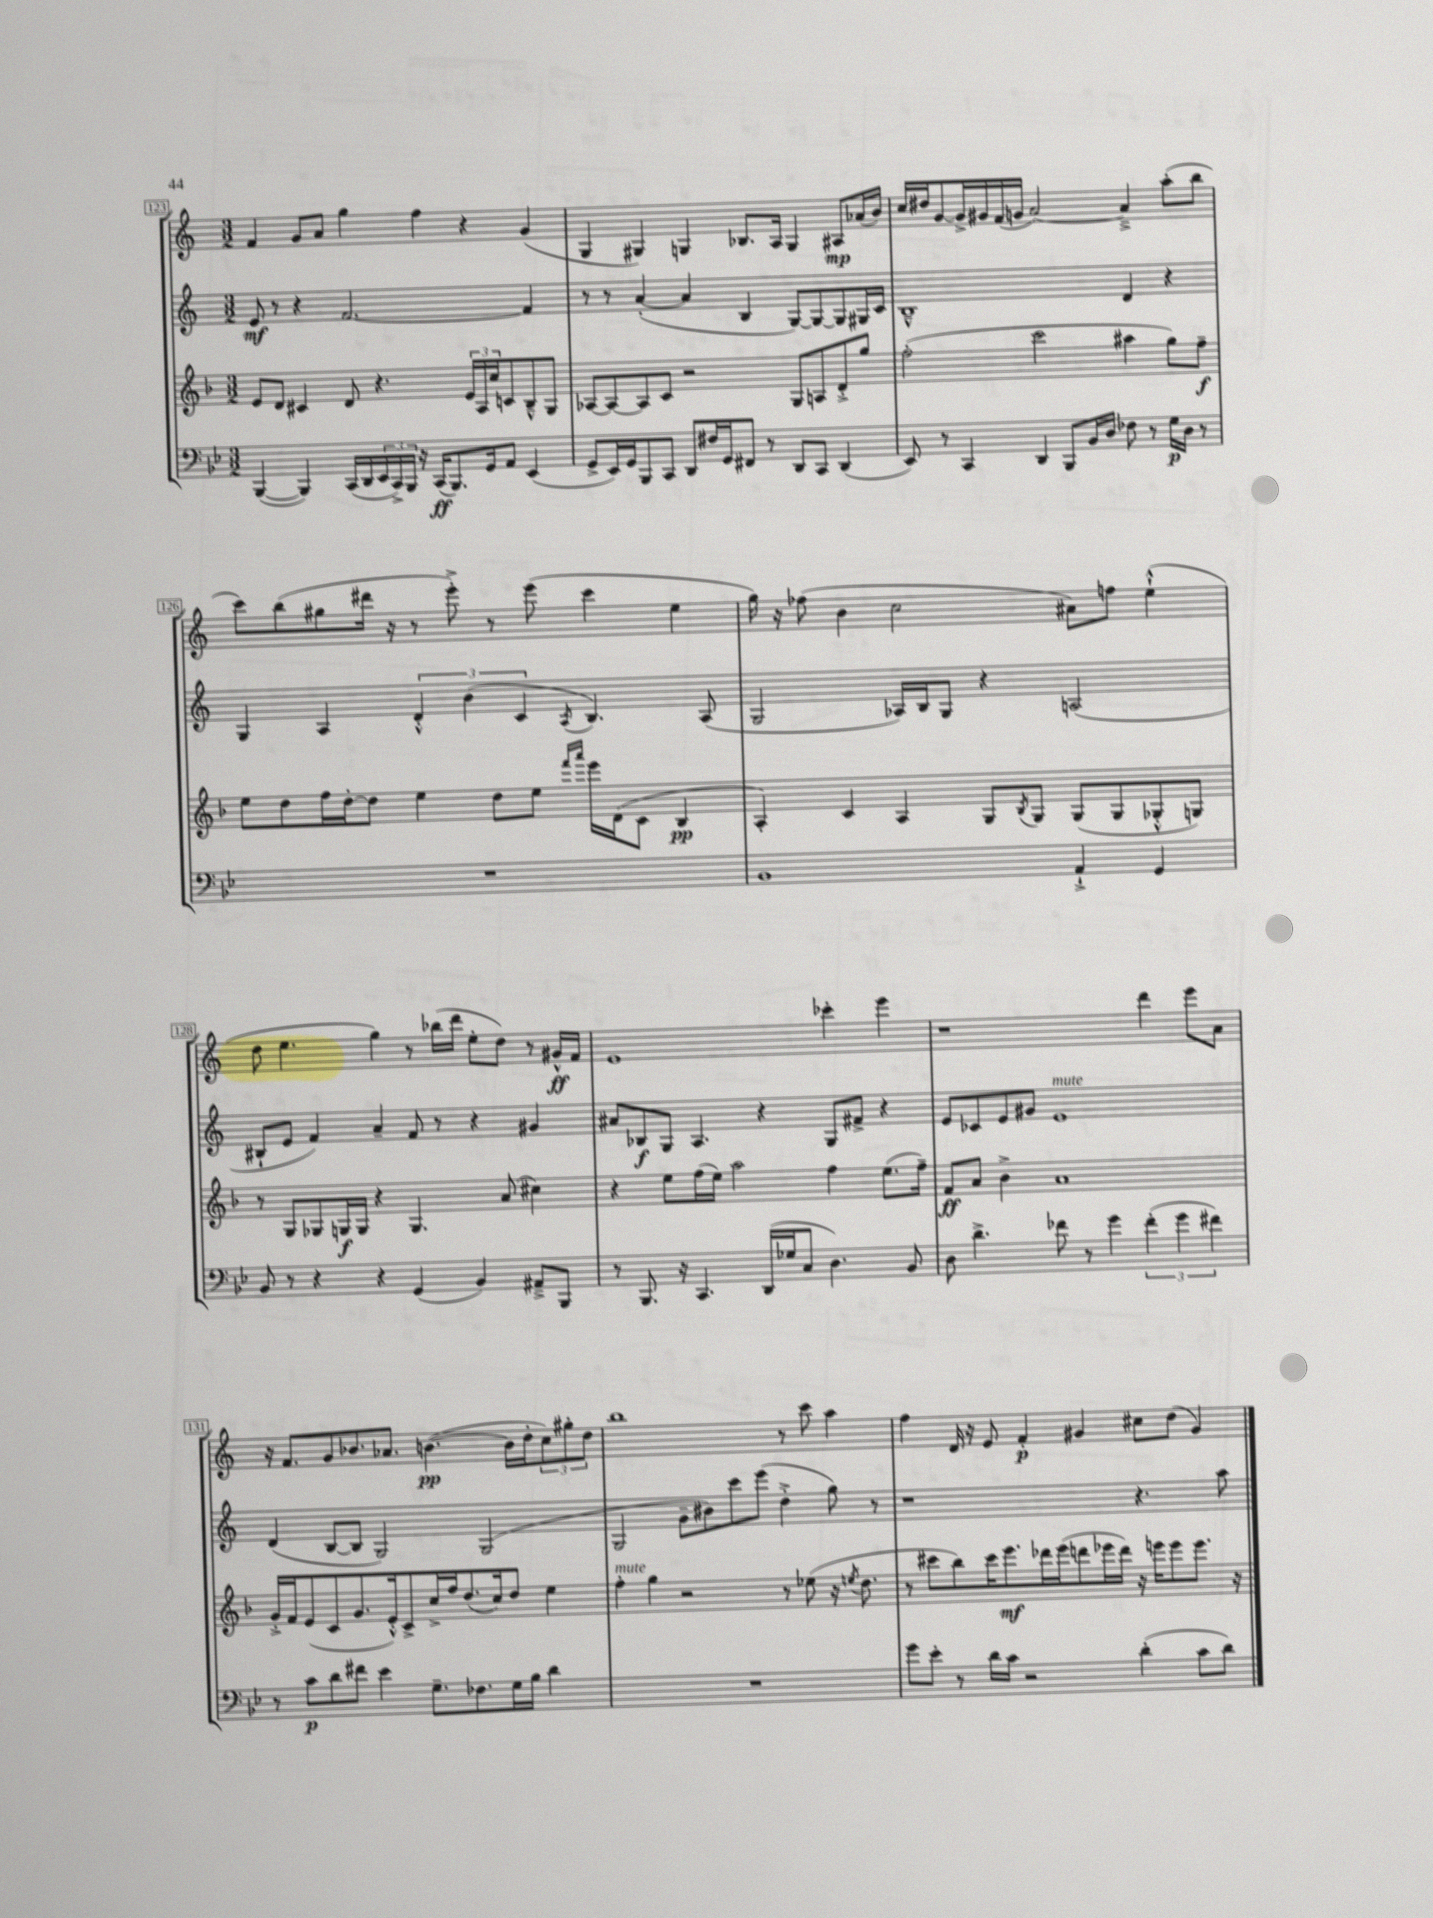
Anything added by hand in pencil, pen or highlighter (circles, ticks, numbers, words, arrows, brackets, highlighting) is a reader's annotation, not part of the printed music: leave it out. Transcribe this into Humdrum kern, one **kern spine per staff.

**kern	**kern	**kern	**kern
*staff4	*staff3	*staff2	*staff1
*clefF4	*clefG2	*clefG2	*clefG2
*k[b-e-]	*k[b-]	*k[]	*k[]
*M3/2	*M3/2	*M3/2	*M3/2
([4BBB-/	8e/L	8e/	4f/
.	8d/J	8r	.
4BBB-/])	4c#/	4r	8g/L
.	.	.	8a/J
(16CC/LL	8d/	[2.f/	4gg\
16DD/	.	.	.
24EE-/	4.r	.	.
24CC^/)	.	.	.
24BBB-/JJ	.	.	.
16r	.	.	4ff\
(16CC/LK	.	.	.
8.BBB-/)	.	.	.
.	24e/LL	.	4r
.	24A/	.	.
16GG/k	.	.	.
.	24cc/J	.	.
8AA/J	8c/	.	.
(4EE-/	8B-~^^/	4f/]	(4g/
.	8G/J	.	.
=	=	=	=
8GG^/L	[8A-/L	8r	4G/
16EE-/L)	8A-/_	8r	.
16GG/J	.	.	.
8BBB-/	8A-/]	([4a'/	4G#/)
8CC/J	8c/J	.	.
8DD/L	2r	4a/]	4G/
16F#/L	.	.	.
16GG/J	.	.	.
8FF#/J	.	4B/	8.B-/L
8r	.	.	.
.	.	.	16A/Jk
8DD/L	8G/L	[8G/L)	4G/
8CC/J	8A/	8G/_	.
(4DD/	8d'^/	8G/]	8A#/L
.	8gg/J	16G#/L	(16a-/L
.	.	16c/JJ	16b/JJ)
=	=	=	=
8EE-/)	(2ff'\	1B~^^	16cc/LL
.	.	.	16dd#/J
8r	.	.	[8g/
4CC/	.	.	16g^/]L
.	.	.	16g#/
.	.	.	(16f/
.	.	.	16g/JJ
4DD/	2ccc\	.	[2a/)
8BBB-/L	.	.	.
16BB-/L	.	.	.
16D/JJ	.	.	.
8F-\	4aa#\	4d/	4a~^/]
8r	.	.	.
16G\LL	8gg\L)	4r	(8aa'\L
16D\JJ	.	.	.
8r	8ff~\J	.	8bb\J
=	=	=	=
1.r	8ee\L	4G/	8ccc\L)
.	8dd\	.	(8bb\
.	16ff\L	4A/	8gg#\
.	[16dd'\J	.	.
.	8dd\]J	.	16ddd#\Jk
.	.	.	16r
.	4ee\	6d'^^/	8r
.	.	.	8eee'^\)
.	.	(6b\	.
.	8dd\L	.	8r
.	.	6c/	.
.	8ee\J	.	(8eee\
.	16qqfff/LL	.	.
.	16qqaaa/JJ	8qA/	.
.	16eee\LL	4.B/)	4ccc\
.	(16d\J	.	.
.	8c\J	.	.
.	4B-/	.	4ee\
.	.	(8A/	.
=	=	=	=
1BB-	4A'/)	2G/	16gg\)
.	.	.	16r
.	.	.	(8ff-\
.	4c/	.	4b\
.	4A/	16A-/LL)	2cc\
.	.	16B/J	.
.	.	8G/J	.
.	8G/L	4r	.
.	8qB-/	.	.
.	8G/J	.	.
4AA`^/	(8G/L	(2A/	8a#\L)
.	8G/	.	8ff\J
4GG/	8G-'^^/	.	(4ee`^^\
.	8G/J)	.	.
=	=	=	=
8BB-/	8r	8B#`/L	8dd\
8r	8G/L	8e/J	4.ee\
4r	8G-/	4f/)	.
.	16G/L	.	.
.	16G/JJ	.	.
4r	4r	4a~/	4gg\)
(4GG/	4.G/	8f/	8r
.	.	8r	(16bb-\LL
.	.	.	16ddd\JJ
4BB-/)	.	4r	8ee'\L
.	(8a/	.	8dd\J)
8AA#~^/L	4cc#\)	4g#/	8r
8BBB-/J	.	.	16g#^^/LL
.	.	.	16f/JJ
=	=	=	=
8r	4r	8a#/L	1e
8.BBB-/	.	8B-/	.
.	8ee\L	8G/J	.
16r	.	.	.
4.CC/	(16ff\L	4.A/	.
.	16ee\JJ)	.	.
.	2aa\	.	.
(16DD/LL	.	4r	.
16G-/J	.	.	.
8C/J	.	.	.
4.D\)	4ff\	8G/L	4ccc-'\
.	.	8f#^/J	.
.	(8.ee\L	4r	4eee\
8BB-/	.	.	.
.	16ff~\Jk)	.	.
=	=	=	=
8D\	8f/L	8e/L	1r
4.d^\	8a/J	8c-/	.
.	4b-^\	8e/	.
.	.	8g#/J	.
8f-\	1a	1e	.
8r	.	.	.
4g\	.	.	.
(6f-'\	.	.	4ddd\
6g\	.	.	.
.	.	.	8eee\L
6f#\)	.	.	.
.	.	.	8a\J
=	=	=	=
8r	16g'^/LL	(4d/	16r
.	16f/J	.	8.f/L
8c\L	(8e/	.	.
8d\	8c/	[8B/L	8g/
8f#\J	8.g/	8B/]J	8.b-/
4e-\	.	2G/)	.
.	16e'^^/k)	.	8.a-/J
.	8c^/	.	.
8.G~\L	16cc^/L	.	([4.b\
.	16ff/J	.	.
.	(8.dd/	.	.
8.F-\	.	.	.
.	.	(2G/	.
.	16cc/k)	.	.
16G\L	8dd/J	.	16b\]LL
16B-\JJ	.	.	16dd'\J
4d\	4ee\	.	12cc\)
.	.	.	12gg#'\
.	.	.	12dd\J
=	=	=	=
1.r	4ff'\	2G/	1bb
.	4gg\	.	.
.	2r	8g~\L	.
.	.	8b#\)	.
.	.	8ccc\	.
.	.	(8eee\J	.
.	8r	4dd'^\	8r
.	(8ee-\	.	8ccc\
.	16r	8gg\)	4aa\
.	8qee/	.	.
.	8.dd\	.	.
.	.	8r	.
=	=	=	=
8g\L	8r	1r	4ff\
8e-'\J	8ccc#\L	.	.
8r	8bb-\)	.	16d/
.	.	.	16r
16d\LL	16ccc#\K	.	8e/
16c\JJ	8.eee\	.	.
2r	.	.	4f'/
.	16ddd-\L	.	.
.	(16eee\J	.	.
.	8ddd\	.	4g#/
.	16eee-\L	.	.
.	16ddd\JJ)	.	.
(4d'\	16r	4.r	8cc#\L
.	16eee\LK	.	.
.	8eee\	.	(8dd\J
8c\L	8.eee\J	.	4g#/)
8d\J)	.	8aa\	.
.	16r	.	.
==	==	==	==
*-	*-	*-	*-
